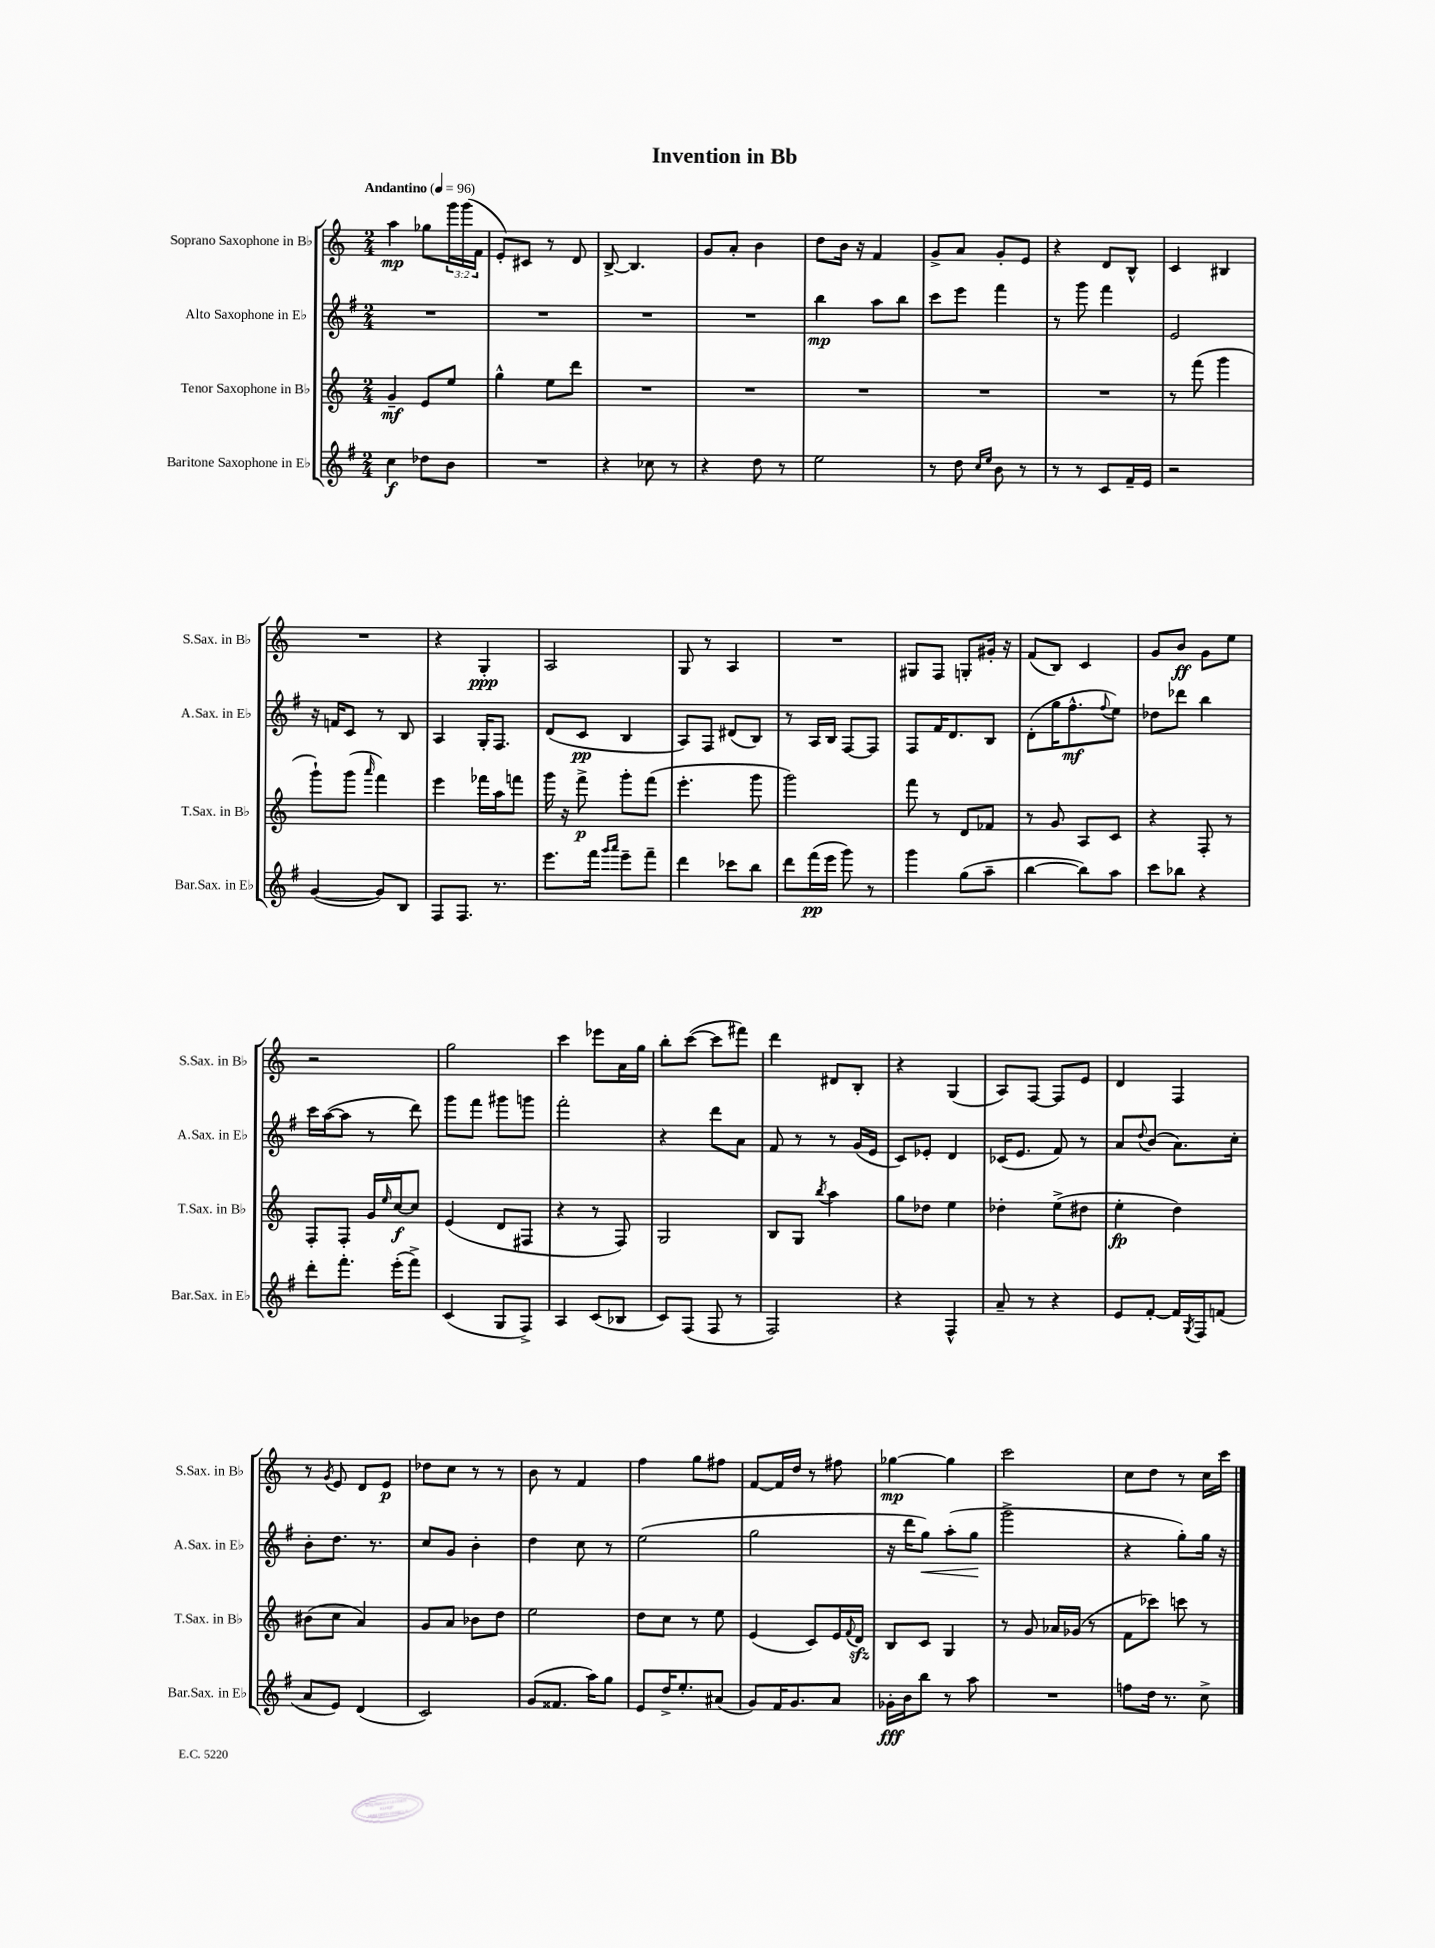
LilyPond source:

\header { title = "Invention in Bb" }
<<
\new StaffGroup <<
\new Staff = "s0" \with { instrumentName = "Soprano Saxophone in Bb" shortInstrumentName = "S.Sax. in Bb" } {
    \clef treble \key c \major \numericTimeSignature \time 2/4 \override Staff.TupletNumber.text = #tuplet-number::calc-fraction-text \tempo "Andantino" 4 = 96
    a''4\mp ges''8 \tuplet 3/2 { g'''16 g'''16( f'16 } |
    e'8-.) cis'8 r8 d'8 |
    b8~-> b4. |
    g'8 a'8-. b'4 |
    d''8 b'16 r16 f'4 |
    g'8-> a'8 g'8-. e'8 |
    r4 d'8 b8-^ |
    c'4 bis4 |
    R2 |
    r4 g4-.\ppp |
    a2 |
    g8 r8 a4 |
    R2 |
    gis8 f8 g8-. gis'16-. r16 |
    f'8( b8) c'4 |
    g'8 b'8\ff g'8 e''8 |
    r2 |
    g''2 |
    c'''4 ees'''8 a'16 g''16 |
    b''8-. c'''8~( c'''8 fis'''8) |
    d'''4 dis'8 b8-. |
    r4 g4( |
    a8) f8~ f8 e'8 |
    d'4 f4 |
    r8 \acciaccatura { g'8 } e'8 d'8 e'8\p |
    des''8 c''8 r8 r8 |
    b'8 r8 f'4 |
    f''4 g''8 fis''8 |
    f'8~ f'16 d''16 r8 fis''8 |
    ges''4~\mp ges''4 |
    c'''2 |
    c''8 d''8 r8 c''16 c'''16 \bar "|." |
}
\new Staff = "s1" \with { instrumentName = "Alto Saxophone in Eb" shortInstrumentName = "A.Sax. in Eb" } {
    \clef treble \key g \major \numericTimeSignature \time 2/4
    R2 |
    R2 |
    R2 |
    R2 |
    b''4\mp a''8 b''8 |
    c'''8 e'''8 fis'''4 |
    r8 g'''8 fis'''4 |
    e'2 |
    r16 f'16 c'8 r8 b8 |
    a4 g16-. fis8. |
    d'8( c'8\pp b4 |
    a8) fis8 dis'8( b8) |
    r8 a16 b16 fis8~ fis8 |
    fis8 fis'16 d'8. b8 |
    d'8-.( g''16 fis''8.-^\mf \appoggiatura { fis''8 } e''8) |
    des''8 des'''8 b''4 |
    c'''16 a''16~( a''8 r8 d'''8) |
    g'''8 fis'''8 gis'''8 g'''8 |
    fis'''2-. |
    r4 d'''8 a'8 |
    fis'8 r8 r8 g'16( e'16 |
    c'8) ees'8-. d'4 |
    ces'16( e'8. fis'8) r8 |
    a'8 \appoggiatura { d''8 } b'8( a'8.) c''16-. |
    b'8-. d''8. r8. |
    c''8 g'8 b'4-. |
    d''4 c''8 r8 |
    e''2( |
    g''2 |
    r16 d'''16 g''8\<) a''8-.( g''8\! |
    g'''2-> |
    r4 g''8-.) g''16 r16 \bar "|." |
}
\new Staff = "s2" \with { instrumentName = "Tenor Saxophone in Bb" shortInstrumentName = "T.Sax. in Bb" } {
    \clef treble \key c \major \numericTimeSignature \time 2/4
    g'4--\mf e'8 e''8 |
    g''4-^ e''8 d'''8 |
    R2 |
    R2 |
    R2 |
    R2 |
    R2 |
    r8 f'''8( g'''4 |
    g'''8-!) g'''8( \grace { a'''16 } f'''4) |
    e'''4 fes'''16 a''16 f'''8 |
    g'''16 r16 f'''8->\p g'''8-. f'''8( |
    e'''4.-. g'''8 |
    g'''2) |
    f'''8 r8 d'8 fes'8 |
    r8 g'8 a8 c'8 |
    r4 f8-. r8 |
    f8-. f8-. g'16 \grace { e''16 } c''16~\f c''8 |
    e'4( d'8 fis8 |
    r4 r8 f8) |
    g2 |
    b8 g8 \acciaccatura { b''8 } a''4 |
    g''8 des''8 e''4 |
    des''4-. e''8->( dis''8 |
    e''4-.\fp d''4) |
    bis'8( c''8 a'4) |
    g'8 a'8 bes'8 d''8 |
    e''2 |
    d''8 c''8 r8 e''8 |
    e'4( c'8) e'16 \appoggiatura { f'8 } d'16\sfz |
    b8 c'8 g4 |
    r8 g'8 aes'16 ges'16( r8 |
    f'8 ces'''8) c'''8 r8 \bar "|." |
}
\new Staff = "s3" \with { instrumentName = "Baritone Saxophone in Eb" shortInstrumentName = "Bar.Sax. in Eb" } {
    \clef treble \key g \major \numericTimeSignature \time 2/4
    c''4\f des''8 b'8 |
    R2 |
    r4 ces''8 r8 |
    r4 d''8 r8 |
    e''2 |
    r8 d''8 \grace { c''16 e''16 } b'8 r8 |
    r8 r8 c'8 fis'16-- e'16 |
    r2 |
    g'4~( g'8) b8 |
    fis8 fis8. r8. |
    e'''8. fis'''16 \grace { g'''16 a'''16 } e'''8-- fis'''8-- |
    d'''4 ces'''8 b''8 |
    d'''8 fis'''16\pp( e'''16 g'''8) r8 |
    g'''4 g''8( a''8-- |
    b''4~ b''8) a''8 |
    c'''8 bes''8 r4 |
    d'''8-. fis'''8.-. e'''16-.( fis'''8->) |
    c'4( g8 fis8->) |
    a4 c'8( bes8 |
    c'8) fis8( fis8 r8 |
    fis2) |
    r4 fis4-^ |
    a'8-- r8 r4 |
    e'8 fis'8~-. fis'16 \acciaccatura { g8 } fis16 f'8( |
    a'8 e'8) d'4( |
    c'2) |
    g'8( fisis'8. a''16) g''8 |
    e'8 d''16-> e''8.-. ais'8( |
    g'8) fis'16 g'8. a'8 |
    ges'16-.\fff b'16 b''8 r8 a''8 |
    R2 |
    f''8 d''16 r8. c''8-> \bar "|." |
}
>>
>>
\layout { \context { \Score \remove "Bar_number_engraver" } }
